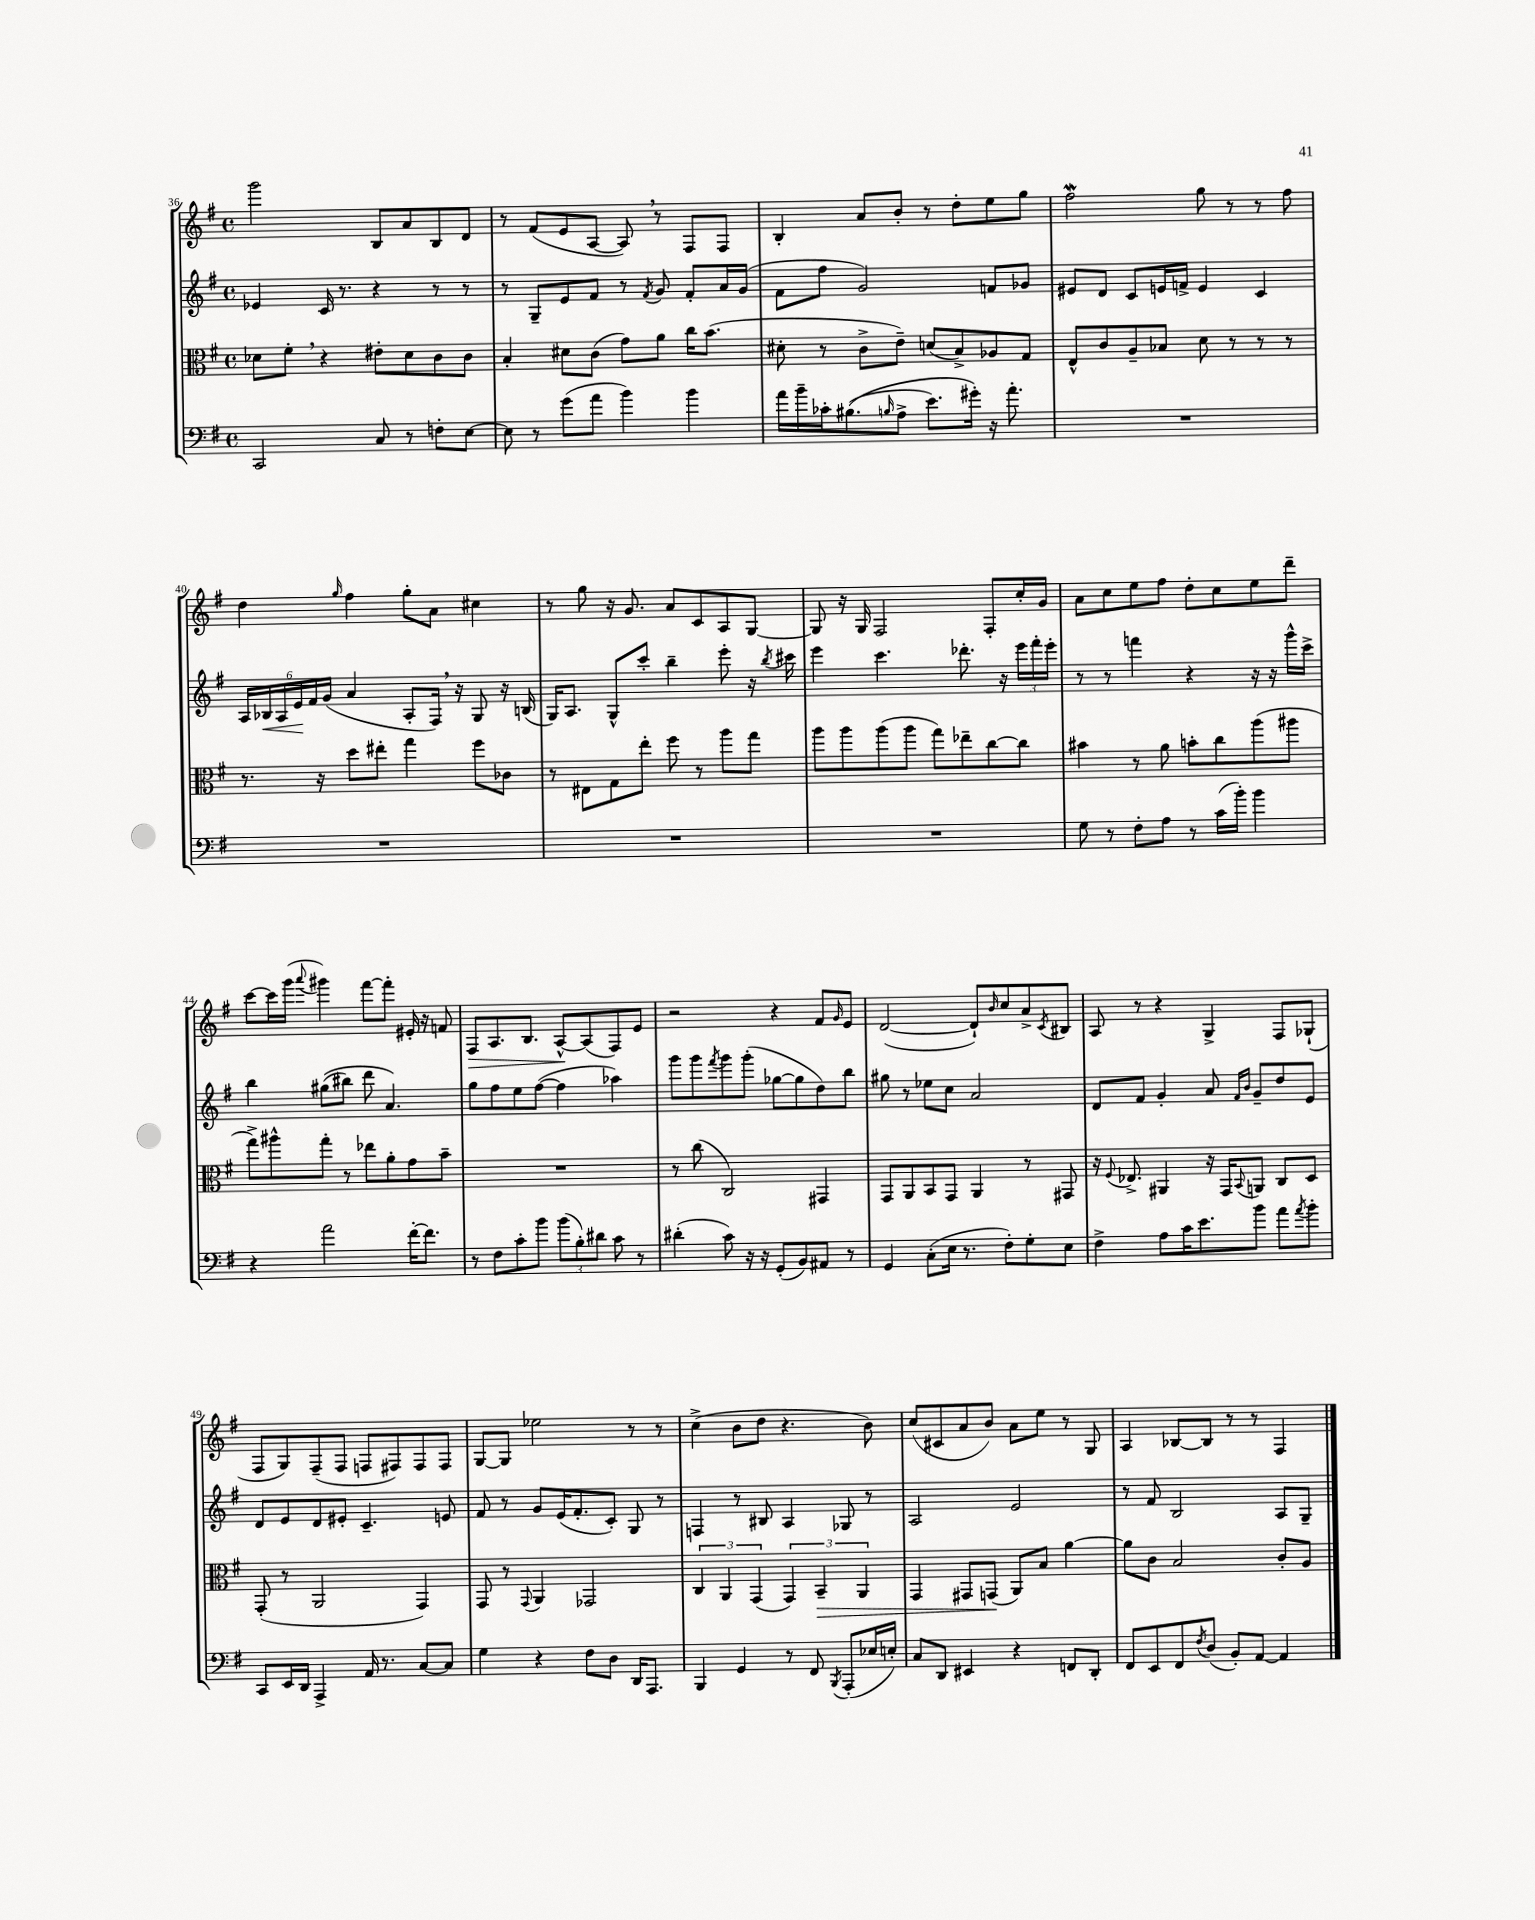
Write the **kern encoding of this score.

**kern	**kern	**dynam	**kern	**dynam	**kern	**dynam
*part4	*part3	*part3	*part2	*part2	*part1	*part1
*staff4	*staff3	*staff3	*staff2	*staff2	*staff1	*staff1
*clefF4	*clefC3	*	*clefG2	*	*clefG2	*
*k[f#]	*k[f#]	*	*k[f#]	*	*k[f#]	*
*M4/4	*M4/4	*	*M4/4	*	*M4/4	*
*met(c)	*met(c)	*	*met(c)	*	*met(c)	*
=36	=36	=36	=36	=36	=36	=36
2CC/	8d-X\L	.	4e-X/	.	2ggg\	.
.	8f#',\J	.	.	.	.	.
.	4r	.	16c/	.	.	.
.	.	.	8.r	.	.	.
8C/	8e#X'\L	.	4r	.	8B/L	.
8r	8d-\	.	.	.	8a/	.
8Fn'\L	8c\	.	8r	.	8B/	.
[8E\J	8c\J	.	8r	.	8d/J	.
=37	=37	=37	=37	=37	=37	=37
8E\]	4B'/	.	8r	.	8r	.
8r	.	.	8G~/L	.	(8f#/L	.
(8g\L	8d#X\L	.	8e/	.	8e/	.
8a\J	(8c\J	.	8f#/J	.	[8A/J	.
4b\)	8g\L)	.	8r	.	8A,/])	.
.	.	.	8qf#/	.	.	.
.	8a\J	.	8g/	.	8r	.
4b\	16cc\KL	.	8f#'/L	.	8F#/L	.
.	(8.b\J	.	.	.	.	.
.	.	.	16a/L	.	8F#/J	.
.	.	.	(16g/JJ	.	.	.
=38	=38	=38	=38	=38	=38	=38
16a\LL	8d#X'\	.	8f#\L	.	4B'/	.
16b~\	.	.	.	.	.	.
16c-X'\J	8r	.	8ff#\J	.	.	.
((8.B#X\	.	.	.	.	.	.
.	8c^\L	.	2g/)	.	8a/L	.
16qqBn/	.	.	.	.	.	.
8A^\J	8e~\J)	.	.	.	8b'/J	.
8.e\L)	(8dn/L	.	.	.	8r	.
.	8B^/)	.	.	.	8dd'\L	.
16g#X'\Jk)	.	.	.	.	.	.
16r	8A-X/	.	8fn/L	.	8ee\	.
8.a'\	.	.	.	.	.	.
.	8G/J	.	8g-X/J	.	8gg\J	.
=39	=39	=39	=39	=39	=39	=39
1r	8E^^/L	.	8e#X/L	.	2ff#W\	.
.	8c/	.	8d/J	.	.	.
.	8A~/	.	8c/L	.	.	.
.	8B-X/J	.	16en/L	.	.	.
.	.	.	16fn^/JJ	.	.	.
.	8d\	.	4e/	.	8gg\	.
.	8r	.	.	.	8r	.
.	8r	.	4c/	.	8r	.
.	8r	.	.	.	8ff#\	.
!!LO:LB:g=z
=40	=40	=40	=40	=40	=40	=40
1r	8.r	.	24A/LL	.	4dd\	.
!	!	!	!	!LO:HP:b	!	!
.	.	.	24B-X/	<	.	.
.	.	.	24A/	.	.	.
.	.	.	24e/	.	.	.
.	.	.	24f#/	[	.	.
.	16r	.	.	.	.	.
.	.	.	(24g/JJ	.	.	.
.	.	.	.	.	16qqgg/	.
.	8dd\L	.	4a/	.	4ff#\	.
.	8ee#X'\J	.	.	.	.	.
.	4gg\	.	8A'/L	.	8gg'\L	.
.	.	.	16F#,/Jk)	.	8a\J	.
.	.	.	16r	.	.	.
.	8ff#\L	.	8G/	.	4cc#X\	.
.	8c-X\J	.	16r	.	.	.
.	.	.	(16Bn/	.	.	.
=41	=41	=41	=41	=41	=41	=41
1r	8r	.	16G/KL)	.	8r	.
.	.	.	8.A/J	.	.	.
.	8E#X\L	.	.	.	8gg\	.
.	8G\	.	8G^^/L	.	16r	.
.	.	.	.	.	8.g/	.
.	8ee'\J	.	8ccc'/J	.	.	.
.	8ff#\	.	4bb~\	.	8a/L	.
.	8r	.	.	.	8c/	.
.	8aa\L	.	8eee'\	.	8A/	.
.	8gg\J	.	16r	.	[8G/J	.
.	.	.	8qbb/	.	.	.
.	.	.	16ccc#X\	.	.	.
=42	=42	=42	=42	=42	=42	=42
1r	8aa\L	.	4eee\	.	8G/]	.
.	8aa\	.	.	.	16r	.
.	.	.	.	.	16G/	.
.	(8aa\	.	4.ccc\	.	2F#/	.
.	8aa\J	.	.	.	.	.
.	8gg\L)	.	.	.	.	.
.	8ee-X~\	.	8.ddd-X'\	.	.	.
.	[8cc\	.	.	.	8F#'/L	.
.	.	.	16r	.	.	.
.	8cc\J]	.	24eee\LL	.	16cc'/L	.
.	.	.	24fff#'\	.	.	.
.	.	.	.	.	16g/JJ	.
.	.	.	24eee'\JJ	.	.	.
=43	=43	=43	=43	=43	=43	=43
8G\	4b#X\	.	8r	.	8a\L	.
8r	.	.	8r	.	8cc\	.
8F#'\L	8r	.	4fffn\	.	8ee\	.
8A\J	8a\	.	.	.	8ff#\J	.
8r	8bn'\L	.	4r	.	8dd'\L	.
(16c\LL	8cc\	.	.	.	8cc\	.
16b'\JJ)	.	.	.	.	.	.
4b\	(8aa\	.	16r	.	8ee\	.
.	.	.	16r	.	.	.
.	8aa#X\J	.	16ggg^^\LL	.	8ddd~\J	.
.	.	.	16ccc^\JJ	.	.	.
!!LO:LB:g=z
=44	=44	=44	=44	=44	=44	=44
4r	8gg^\L)	.	4bb\	.	[8ccc\L	.
.	8aa#X^^\	.	.	.	16ccc\L]	.
.	.	.	.	.	(16ggg\JJ	.
.	.	.	.	.	8qqaaa/	.
2a\	8gg'\J	.	((8gg#X\L	.	4ggg#X\)	.
.	8r	.	8bb#X\J)	.	.	.
.	8ee-X\L	.	8ddd\	.	[8fff#\L	.
.	8a'\	.	4.a/)	.	8fff#'\J]	.
[16f#'\KL	8g\	.	.	.	16e#X'/	.
8.f#\J]	.	.	.	.	16r	.
.	8b~\J	.	.	.	8fn/	.
=45	=45	=45	=45	=45	=45	=45
!	!	!	!	!	!	!LO:HP:b
8r	1r	.	8gg\L	.	8F#/L	>
8F#\L	.	.	8ff#\	.	8.A/	.
8c'\	.	.	8ee\	.	.	.
.	.	.	.	.	8.B/J	.
8b\J	.	.	([8ff#\J	.	.	.
(12b\L	.	.	4ff#\]	.	[8A^^/L	.
12B'\)	.	.	.	.	.	.
.	.	.	.	.	(8A/]	]
12d#X\J	.	.	.	.	.	.
8c\	.	.	4aa-X\)	.	8F#/)	.
8r	.	.	.	.	8e/J	.
=46	=46	=46	=46	=46	=46	=46
(4d#X'\	8r	.	8ggg\L	.	2r	.
.	(8cc\	.	8ggg\	.	.	.
.	.	.	8qfff#/	.	.	.
8c\)	2C/)	.	8ggg\	.	.	.
16r	.	.	(8ggg'\J	.	.	.
16r	.	.	.	.	.	.
(8GG'/L	.	.	[8gg-X\L	.	4r	.
8BB/)	.	.	8gg-\]	.	.	.
8AA#X/J	4GG#X/	.	8dd\)	.	8f#/L	.
.	.	.	.	.	16qqg/	.
8r	.	.	8bb\J	.	8e/J	.
=47	=47	=47	=47	=47	=47	=47
4GG/	8GG/L	.	8gg#X\	.	([2d/	.
.	8AA/	.	8r	.	.	.
(8C'\L	8BB/	.	8ee-X\L	.	.	.
16E\Jk	8GG/J	.	8cc\J	.	.	.
8.r	.	.	.	.	.	.
.	4AA/	.	2a/	.	8d`/L])	.
.	.	.	.	.	16qqb/	.
8F#'\L)	.	.	.	.	8cc/	.
8G'\	8r	.	.	.	8a^/	.
.	.	.	.	.	8qc/	.
8E\J	8GG#X/	.	.	.	8B#X/J	.
=48	=48	=48	=48	=48	=48	=48
4F#^\	16r	.	8d/L	.	8A/	.
.	8qqF#/	.	.	.	.	.
.	8.E-X^/	.	.	.	.	.
.	.	.	8f#/J	.	8r	.
8A\L	4AA#X/	.	4g'/	.	4r	.
16c\K	.	.	.	.	.	.
8.e\	.	.	.	.	.	.
.	16r	.	8a/	.	4G^/	.
.	16GG/KL	.	.	.	.	.
.	.	.	16qqf#/LL	.	.	.
.	8qqBB/	.	16qqb/JJ	.	.	.
8b\J	8AAn/J	.	8g~/L	.	.	.
8a\L	8C/L	.	8dd/	.	8F#/L	.
8qa/	.	.	.	.	.	.
8b'\J	8D/J	.	8e/J	.	(8G-X`/J	.
!!LO:LB:g=z
=49	=49	=49	=49	=49	=49	=49
8CC/L	(8GG'/	.	8d/L	.	8F#/L	.
16EE/L	8r	.	8e/	.	8G/)	.
16DD/JJ	.	.	.	.	.	.
4AAA^/	2AA/	.	8d/	.	(8F#~/	.
.	.	.	8e#X'/J	.	8F#/J	.
16AA/	.	.	4.c~/	.	8Fn/L	.
8.r	.	.	.	.	.	.
.	.	.	.	.	8F#X/)	.
[8C/L	4GG/)	.	.	.	8F#/	.
8C/J]	.	.	8en/	.	8F#/J	.
=50	=50	=50	=50	=50	=50	=50
4G\	8GG/	.	8f#/	.	[8G/L	.
.	8r	.	8r	.	8G/J]	.
.	8qqGG/	.	.	.	.	.
4r	4AA/	.	8g/L	.	2ee-X\	.
.	.	.	(16e/K	.	.	.
.	.	.	8.f#'/	.	.	.
8F#\L	2GG-X/	.	.	.	.	.
8D\J	.	.	8c'/J)	.	.	.
16DD/KL	.	.	8G/	.	8r	.
8.AAA/J	.	.	.	.	.	.
.	.	.	8r	.	8r	.
=51	=51	=51	=51	=51	=51	=51
4BBB/	6C/	.	4Fn/	.	(4cc^\	.
.	6AA/	.	.	.	.	.
4GG/	.	.	8r	.	8b\L	.
.	(6GG/	.	.	.	.	.
.	.	.	8B#X/	.	8dd\J	.
8r	6GG/)	.	4A/	.	4.r	.
8FF#/	.	.	.	.	.	.
!	!	!LO:HP:b	!	!	!	!
.	6BB~/	>	.	.	.	.
8qBBB/	.	.	.	.	.	.
(8AAA'/L	.	.	8G-X/	.	.	.
.	6AA/	.	.	.	.	.
16E-X/L	.	.	8r	.	8b\)	.
16En'/JJ)	.	.	.	.	.	.
=52	=52	=52	=52	=52	=52	=52
8C/L	4GG/	.	2A/	.	(8cc/L	.
8DD/J	.	.	.	.	8c#X/	.
4EE#X/	8GG#X/L	.	.	.	8a/	.
.	(8GGn/J	.	.	.	8b/J)	.
4r	8AA/L)	]	2e/	.	8a\L	.
.	8B/J	.	.	.	8ee\J	.
8FFn/L	[4a\	.	.	.	8r	.
8DD'/J	.	.	.	.	8G/	.
=53	=53	=53	=53	=53	=53	=53
8FF#/L	8a\L]	.	8r	.	4A/	.
8EE/	8c\J	.	8f#/	.	.	.
8FF#/	2B/	.	2B/	.	[8B-X/L	.
8qF#/	.	.	.	.	.	.
(8D/J	.	.	.	.	8B-/J]	.
8BB'/L)	.	.	.	.	8r	.
[8AA/J	.	.	.	.	8r	.
4AA/]	8c'/L	.	8A/L	.	4F#/	.
.	8A/J	.	8G~/J	.	.	.
==	==	==	==	==	==	==
*-	*-	*-	*-	*-	*-	*-
